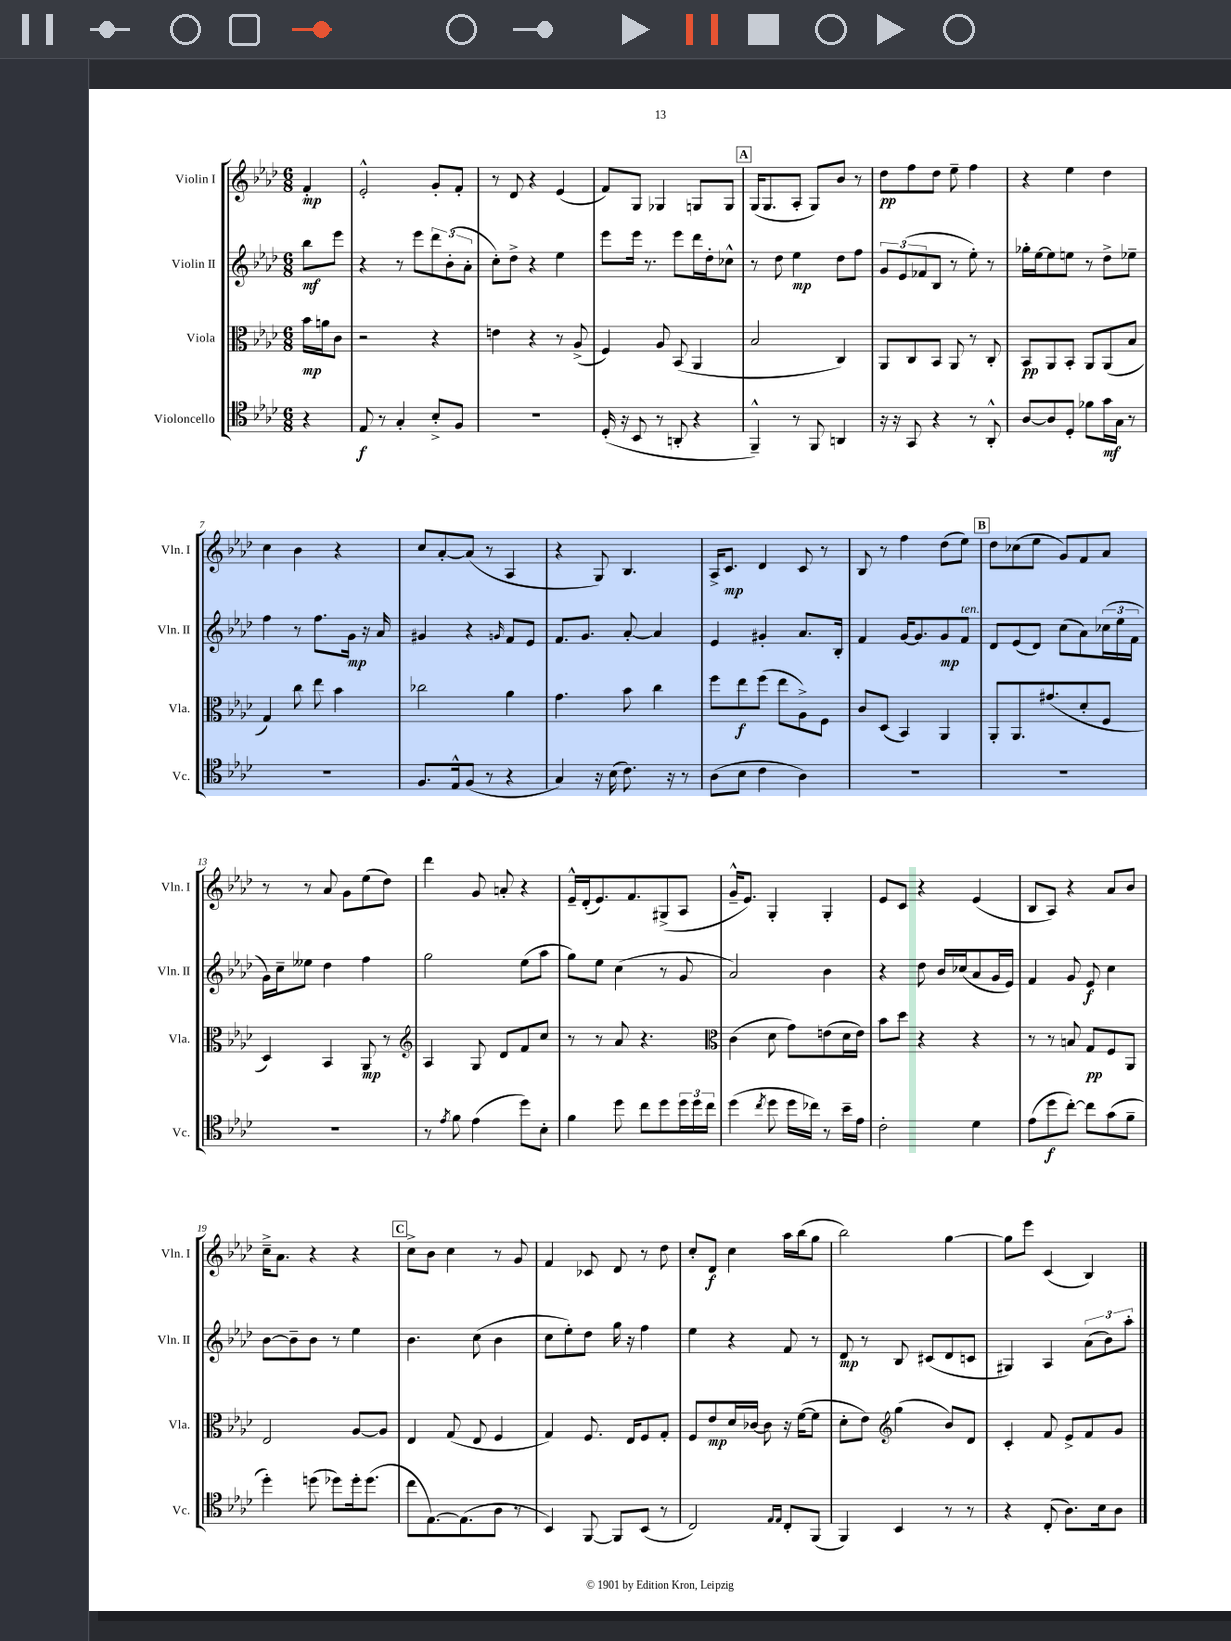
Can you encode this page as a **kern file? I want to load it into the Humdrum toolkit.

**kern	**dynam	**kern	**dynam	**kern	**dynam	**kern	**dynam
*part4	*part4	*part3	*part3	*part2	*part2	*part1	*part1
*staff4	*staff4	*staff3	*staff3	*staff2	*staff2	*staff1	*staff1
*I"Violoncello	*	*I"Viola	*	*I"Violin II	*	*I"Violin I	*
*I'Vc.	*	*I'Vla.	*	*I'Vln. II	*	*I'Vln. I	*
*clefC4	*	*clefC3	*	*clefG2	*	*clefG2	*
*k[b-e-a-d-]	*	*k[b-e-a-d-]	*	*k[b-e-a-d-]	*	*k[b-e-a-d-]	*
*M6/8	*	*M6/8	*	*M6/8	*	*M6/8	*
=	=	=	=	=	=	=	=
4r	.	16b-\LL	mp	8bb-\L	mf	4f'/	mp
.	.	16an\J	.	.	.	.	.
.	.	8c\J	.	8eee-\J	.	.	.
=1	=1	=1	=1	=1	=1	=1	=1
8E-/	f	2r	.	4r	.	2e-'^^/	.
8r	.	.	.	.	.	.	.
4G'/	.	.	.	8r	.	.	.
.	.	.	.	8eee-\L	.	.	.
8B-'^/L	.	4r	.	12ddd-\	.	8g'/L	.
.	.	.	.	(12b-'\	.	.	.
8F/J	.	.	.	.	.	8f'/J	.
.	.	.	.	12a-'\J	.	.	.
=2	=2	=2	=2	=2	=2	=2	=2
2.r	.	4en\	.	8cc'\L)	.	8r	.
.	.	.	.	8dd-^\J	.	8d-/	.
.	.	4r	.	4r	.	4r	.
.	.	8r	.	4ee-\	.	(4e-/	.
.	.	(8A-^/	.	.	.	.	.
=3	=3	=3	=3	=3	=3	=3	=3
(16D-'/	.	4F/)	.	8eee-\L	.	8f/L)	.
16r	.	.	.	.	.	.	.
8BB-/	.	.	.	16eee-\Jk	.	8G/J	.
.	.	.	.	8.r	.	.	.
8r	.	8A-/	.	.	.	4G-X/	.
8AAn'/	.	(8BB-/	.	8eee-\L	.	.	.
4r	.	4AA-/	.	16ddd-\L	.	8Gn/L	.
.	.	.	.	16dd-'\J	.	.	.
.	.	.	.	8cc-X^^\J	.	8G/J	.
!!LO:REH:place=s1:t=A
=4	=4	=4	=4	=4	=4	=4	=4
4FF~^^/)	.	2B-/	.	8r	.	(16G/KL	.
.	.	.	.	.	.	8.G/	.
.	.	.	.	8dd-\	.	.	.
8r	.	.	.	4ee-\	mp	8A-'/J	.
8FF/	.	.	.	.	.	8G/L)	.
4AAn/	.	4C/)	.	8dd-\L	.	8b-/J	.
.	.	.	.	8ff\J	.	8r	.
=5	=5	=5	=5	=5	=5	=5	=5
16r	.	8AA-/L	.	12g/L	.	8dd-\L	pp
16r	.	.	.	.	.	.	.
.	.	.	.	(12e-/	.	.	.
8GG/	.	8C/	.	.	.	8ff\	.
.	.	.	.	12f-X/	.	.	.
4r	.	8BB-/J	.	8B-/J	.	8dd-\J	.
.	.	8AA-/	.	8r	.	8ee-~\	.
8r	.	8r	.	8ee-'\)	.	4ff\	.
8AA-'^^/	.	8C'/	.	8r	.	.	.
=6	=6	=6	=6	=6	=6	=6	=6
[8A-/L	.	8BB-/L	pp	16gg-X'\LL	.	4r	.
.	.	.	.	[16ee-\J	.	.	.
8A-/]	.	8AA-/	.	8ee-\]	.	.	.
8D-'/J	.	8BB-'/J	.	8een\J	.	4ee-\	.
8f-X\L	.	8AA-/L	.	8r	.	.	.
16g\L	mf	(8AA-/	.	8dd-^\L	.	4dd-\	.
16G\JJ	.	.	.	.	.	.	.
8r	.	8B-/J	.	8ee-X~\J	.	.	.
!!LO:LB:g=z
=7	=7	=7	=7	=7	=7	=7	=7
2.r	.	4G/)	.	4ff\	.	4cc\	.
.	.	8cc\	.	8r	.	4b-\	.
.	.	8ee-\	.	8.ff\L	.	.	.
.	.	4b-\	.	.	.	4r	.
.	.	.	.	16g\Jk	mp	.	.
.	.	.	.	16r	.	.	.
.	.	.	.	16a-/	.	.	.
=8	=8	=8	=8	=8	=8	=8	=8
8.F/L	.	2cc-X\	.	4g#X/	.	8cc/L	.
.	.	.	.	.	.	[8a-'/	.
16E-^^/k	.	.	.	.	.	.	.
(8F/J	.	.	.	4r	.	(8a-/J]	.
8r	.	.	.	.	.	8r	.
.	.	.	.	16qqgn/	.	.	.
4r	.	4a-\	.	8f/L	.	4A-/	.
.	.	.	.	8e-/J	.	.	.
=9	=9	=9	=9	=9	=9	=9	=9
4G/)	.	4.g\	.	8.f/L	.	4r	.
.	.	.	.	8.g/J	.	.	.
16r	.	.	.	.	.	8G/)	.
(16B-\	.	.	.	.	.	.	.
8.c\)	.	8b-\	.	[8a-'/	.	4.B-/	.
.	.	4cc\	.	4a-/]	.	.	.
16r	.	.	.	.	.	.	.
8r	.	.	.	.	.	.	.
=10	=10	=10	=10	=10	=10	=10	=10
(8A-\L	.	8ff\L	.	4e-/	.	16A-^/KL	.
.	.	.	.	.	.	8.c/J	mp
8B-\J	.	8ee-\	f	.	.	.	.
4c\	.	(8ff\J	.	4g#X'/	.	4d-/	.
.	.	8ee-\L	.	.	.	.	.
4A-\)	.	8A-^\)	.	8.a-/L	.	8c/	.
.	.	8F\J	.	.	.	8r	.
.	.	.	.	16B-'/Jk	.	.	.
=11	=11	=11	=11	=11	=11	=11	=11
2.r	.	8c/L	.	4f/	.	8B-/	.
.	.	(8D-/J	.	.	.	8r	.
.	.	4BB-/)	.	[16g/KL	.	4ff\	.
.	.	.	.	8.g/]	.	.	.
.	.	4AA-/	.	8g/	mp	(8dd-\L	.
!	!	!	!	!LO:TX:a:i:t=ten.	!	!	!
.	.	.	.	8f/J	.	8ee-\J)	.
!!LO:REH:place=s1:t=B
=12	=12	=12	=12	=12	=12	=12	=12
2.r	.	8AA-'/L	.	8d-/L	.	8dd-\L	.
.	.	8.AA-/	.	(8e-/	.	(8cc-X\	.
.	.	.	.	8d-/J)	.	8ee-\J	.
.	.	(8.g#X/	.	.	.	.	.
.	.	.	.	(8cc\L	.	8g/L)	.
.	.	8d-'/	.	8a-\)	.	8f/	.
.	.	8F/J	.	(24cc-X\L	.	8a-/J	.
.	.	.	.	24ee-\	.	.	.
.	.	.	.	24f\JJ	.	.	.
!!LO:LB:g=z
=13	=13	=13	=13	=13	=13	=13	=13
2.r	.	4D-/)	.	16g\LL)	.	8r	.
.	.	.	.	16cc~\J	.	.	.
.	.	.	.	8ee--X\J	.	8r	.
.	.	4BB-/	.	4dd-\	.	8a-/	.
.	.	.	.	.	.	8g\L	.
.	.	8AA-/	mp	4ff\	.	(8ee-\	.
.	.	8r	.	.	.	8dd-\J)	.
=14	=14	=14	=14	=14	=14	=14	=14
*	*	*clefG2	*	*	*	*	*
8r	.	4A-/	.	2gg\	.	4ddd-\	.
8qe-/	.	.	.	.	.	.	.
8f\	.	.	.	.	.	.	.
(4e-\	.	8G/	.	.	.	8g/	.
.	.	8d-/L	.	.	.	8an'/	.
8dd-\L)	.	8f/	.	(8ee-\L	.	4r	.
8B-'\J	.	8cc/J	.	8aa-\J	.	.	.
=15	=15	=15	=15	=15	=15	=15	=15
4f\	.	8r	.	8gg\L)	.	16e-~^^/LL	.
.	.	.	.	.	.	(16d-'/J	.
.	.	8r	.	8ee-\J	.	8.e-/)	.
8dd-\	.	8a-/	.	(4cc\	.	.	.
.	.	.	.	.	.	8.f/	.
8cc\L	.	4.r	.	.	.	.	.
8dd-\	.	.	.	8r	.	(8G#X^/	.
24dd-\L	.	.	.	8g/	.	8A-/J	.
24dd-\	.	.	.	.	.	.	.
24cc\JJ	.	.	.	.	.	.	.
=16	=16	=16	=16	=16	=16	=16	=16
*	*	*clefC3	*	*	*	*	*
(4dd-\	.	(4c\	.	2a-/)	.	16g~^^/KL	.
.	.	.	.	.	.	8.e-/J)	.
8qcc/	.	.	.	.	.	.	.
8dd-\	.	8d-\	.	.	.	4G'/	.
16dd-\LL	.	8g\L)	.	.	.	.	.
16cc-X\JJ)	.	.	.	.	.	.	.
8r	.	(8en\	.	4b-\	.	4G'/	.
16b-~\LL	.	16d-\L	.	.	.	.	.
16e-\JJ	.	16e\JJ)	.	.	.	.	.
=17	=17	=17	=17	=17	=17	=17	=17
2c'\	.	8b-\L	.	4r	.	8e-/L	.
.	.	8dd-\J	.	.	.	8c/J	.
.	.	4r	.	8dd-\	.	4r	.
.	.	.	.	16b-/LL	.	.	.
.	.	.	.	(16cc-X/J	.	.	.
4d-\	.	4r	.	8a-/	.	(4e-/	.
.	.	.	.	16g/L	.	.	.
.	.	.	.	16e-/JJ)	.	.	.
=18	=18	=18	=18	=18	=18	=18	=18
(8e-\L	.	8r	.	4f/	.	8B-/L	.
8dd-\	f	8r	.	.	.	8A-/J)	.
[8cc'\J)	.	8Bn/	.	8g/	.	4r	.
8cc\L]	.	8G/L	pp	8e-/	f	.	.
(8g\	.	8F/	.	4cc\	.	8a-/L	.
8f~\J	.	8AA-/J	.	.	.	8b-/J	.
!!LO:LB:g=z
=19	=19	=19	=19	=19	=19	=19	=19
4dd-'\)	.	2E-/	.	[8b-\L	.	16cc~^\KL	.
.	.	.	.	.	.	8.a-\J	.
.	.	.	.	8b-~\]	.	.	.
(8ddn\	.	.	.	8b-\J	.	4r	.
8dd-X\L)	.	.	.	8r	.	.	.
16dd-'\k	.	[8A-/L	.	4ee-\	.	4r	.
(8.dd-\J	.	.	.	.	.	.	.
.	.	8A-/J]	.	.	.	.	.
!!LO:REH:place=s1:t=C
=20	=20	=20	=20	=20	=20	=20	=20
8cc\L	.	4E-/	.	4.b-\	.	8cc^\L	.
[8.E-\)	.	.	.	.	.	8b-\J	.
.	.	(8G/	.	.	.	4cc\	.
(8.E-\]	.	.	.	.	.	.	.
.	.	8E-/	.	(8cc\	.	.	.
8A-\J	.	4F/	.	4b-\	.	8r	.
8r	.	.	.	.	.	8g/	.
=21	=21	=21	=21	=21	=21	=21	=21
4BB-/)	.	4G/)	.	8cc\L	.	4f/	.
.	.	.	.	8ee-'\)	.	.	.
[8FF/	.	8.F/	.	8dd-\J	.	8c-X/	.
8FF/L]	.	.	.	16gg\	.	8d-/	.
.	.	16E-/KL	.	16r	.	.	.
(8BB-/J	.	8F/	.	4ff\	.	8r	.
8r	.	8G'/J	.	.	.	8dd-\	.
=22	=22	=22	=22	=22	=22	=22	=22
2C/)	.	8F/L	.	4ee-\	.	8cc'/L	.
.	.	8e-/	mp	.	.	8d-/J	f
.	.	16d-/L	.	4r	.	4cc\	.
.	.	[16c-X/JJ	.	.	.	.	.
.	.	8c-\]	.	.	.	.	.
16qqE-/LL	.	.	.	.	.	.	.
16qqE-/JJ	.	.	.	.	.	.	.
8C'/L	.	16r	.	8f/	.	16aa-\LL	.
.	.	([16f\KL	.	.	.	(16bb-\J	.
(8FF/J	.	8f\J]	.	8r	.	8gg\J	.
=23	=23	=23	=23	=23	=23	=23	=23
4FF/)	.	8d-'\L	.	8d-/	mp	2bb-\)	.
.	.	8e-\J)	.	8r	.	.	.
*	*	*clefG2	*	*	*	*	*
4BB-/	.	(4gg\	.	8B-/	.	.	.
.	.	.	.	(8c#X/L	.	.	.
8r	.	8b-/L)	.	8d-/	.	[4gg\	.
8r	.	8d-/J	.	8cn/J	.	.	.
=24	=24	=24	=24	=24	=24	=24	=24
4r	.	4c'/	.	4G#X/)	.	8gg\L]	.
.	.	.	.	.	.	8eee-\J	.
(8C'/	.	8f/	.	4A-/	.	(4c/	.
8.A-\L)	.	8e-^/L	.	.	.	.	.
.	.	8f/	.	(12a-\L	.	4B-/)	.
16B-\k	.	.	.	.	.	.	.
.	.	.	.	12b-\)	.	.	.
8A-\J	.	8g/J	.	.	.	.	.
.	.	.	.	12aa-'\J	.	.	.
==	==	==	==	==	==	==	==
*-	*-	*-	*-	*-	*-	*-	*-
